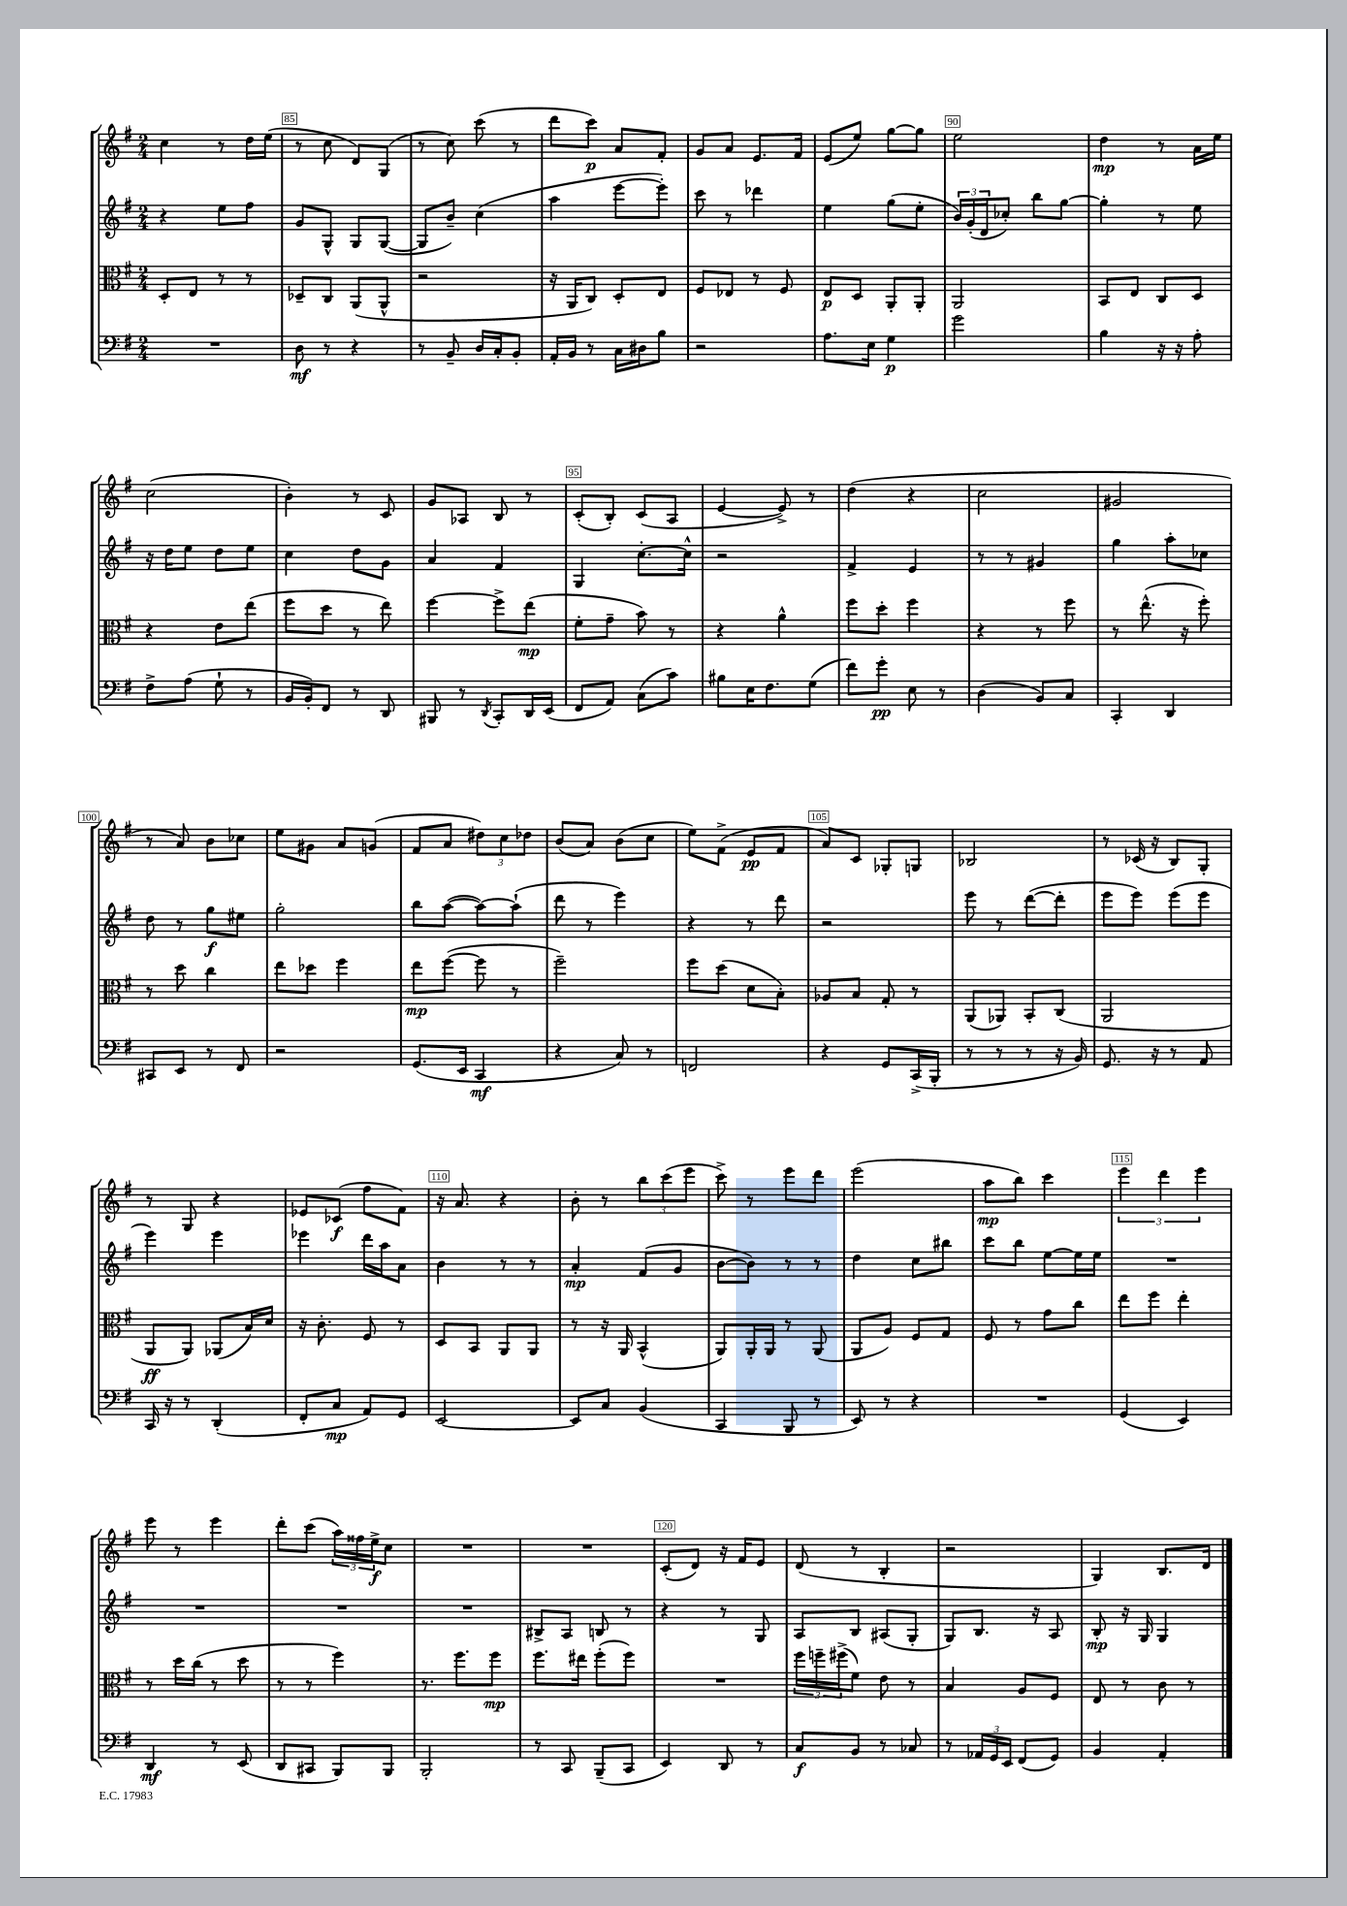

**kern	**kern	**kern	**kern
*staff4	*staff3	*staff2	*staff1
*clefF4	*clefC3	*clefG2	*clefG2
*k[f#]	*k[f#]	*k[f#]	*k[f#]
*M2/4	*M2/4	*M2/4	*M2/4
2r	8D'	4r	4cc
.	8E	.	.
.	8r	8ee	8r
.	8r	8ff#	16dd
.	.	.	(16ee
=	=	=	=
8D	8D-~	8g	8r
8r	8C	8G^^	8cc
4r	(8AA	8G	8d)
.	8AA^^	([8G	(8G
=	=	=	=
8r	2r	8G]	8r
8BB~	.	8b~)	8cc)
16D	.	(4cc	(8ccc
16C'	.	.	.
8BB'	.	.	8r
=	=	=	=
16AA'	16r	4aa	8ddd
16BB	16AA	.	.
8r	8C)	.	8ccc)
16C	8D'	[8eee	8a
16D#	.	.	.
8B	8E	8eee'])	8f#'
=	=	=	=
2r	8F#	8ccc	8g
.	8E-	8r	8a
.	8r	4ddd-	8.e
.	8F#	.	.
.	.	.	16f#
=	=	=	=
8.A	8E	4ee	(8e
.	8D	.	8ee)
16E	.	.	.
4G	8AA'	(8gg	[8gg
.	8AA'	8ee'	8gg]
=	=	=	=
2g	2AA	24b)	2ee
.	.	(24g'	.
.	.	24d	.
.	.	8cc-')	.
.	.	8bb	.
.	.	[8gg	.
=	=	=	=
4B	8BB	4gg']	4dd
.	8E	.	.
16r	8C	8r	8r
16r	.	.	.
8A'	8D	8ee	16a
.	.	.	16ee
=	=	=	=
8F#^	4r	16r	(2cc
.	.	16dd	.
(8A	.	8ee	.
8G`	8e	8dd	.
8r	(8ee	8ee	.
=	=	=	=
16BB	8ff#	4cc	4b')
16BB')	.	.	.
8FF#	8dd	.	.
8r	8r	8dd	8r
8DD	8ee)	8g	8c
=	=	=	=
8BBB#	[4ff#	4a	8g
8r	.	.	8A-
8qDD	.	.	.
8CC'	8ff#^]	4f#	8B
16DD	(8ee	.	8r
(16EE	.	.	.
=	=	=	=
8FF#	8f#'	4G	(8c'
8AA)	8g~	.	8B')
(8C	8b)	[8.cc'	(8c
8c)	8r	.	8A
.	.	16cc^^]	.
=	=	=	=
8B#	4r	2r	[4e
16E	.	.	.
8.F#	.	.	.
.	4a^^	.	8e^])
(8G	.	.	8r
=	=	=	=
8f#)	8ff#	4f#^	(4dd
8g'	8dd'	.	.
8E	4ff#	4e	4r
8r	.	.	.
=	=	=	=
(4D	4r	8r	2cc
.	.	8r	.
8BB)	8r	4g#	.
8C	8ff#	.	.
=	=	=	=
4CC'	8r	4gg	2g#
.	(8.ee^^	.	.
4DD	.	8aa'	.
.	16r	.	.
.	8ff#')	8cc-	.
=	=	=	=
8CC#	8r	8dd	8r
8EE	8dd	8r	8a)
8r	4cc	8gg	8b
8FF#	.	8ee#	8cc-
=	=	=	=
2r	8ee	2gg'	8ee
.	8dd-	.	8g#
.	4ff#	.	8a
.	.	.	(8g
=	=	=	=
(8.GG	8ee	8bb	8f#
.	([8ff#	([8aa	8a
16EE	.	.	.
4CC	8ff#]	8aa_)	12dd#)
.	.	.	12cc
.	8r	(8aa`]	.
.	.	.	12dd-
=	=	=	=
4r	2ff#~)	8ddd	(8b
.	.	8r	8a)
8C)	.	4eee)	(8b
8r	.	.	8cc
=	=	=	=
2FF	8ff#	4r	8ee)
.	(8dd	.	(8f#^
.	8d	8r	8e
.	8B')	8ddd	8f#
=	=	=	=
4r	8A-	2r	8a)
.	8B	.	8c
8GG	8G'	.	8G-'
(16CC^	8r	.	8G
16BBB'	.	.	.
=	=	=	=
8r	(8AA	8eee	2B-
8r	8AA-)	8r	.
8r	8BB'	([8ddd	.
16r	(8C	8ddd']	.
16BB)	.	.	.
=	=	=	=
8.GG	2AA	8eee	8r
.	.	8eee)	(16c-
16r	.	.	16r
8r	.	(8eee	8B)
8AA	.	8eee	8G'
=	=	=	=
16CC	8AA	4eee)	8r
16r	.	.	.
8r	8AA)	.	8G
(4DD'	(8AA-	4eee	4r
.	16B)	.	.
.	16d	.	.
=	=	=	=
8FF#'	16r	4eee-	8e-
.	8.c'	.	.
8C	.	.	(8c-
8AA)	8F#	16ddd	8ff#
.	.	16aa	.
8GG	8r	8a	8f#)
=	=	=	=
[2EE	8D	4b	16r
.	.	.	8.a
.	8BB	.	.
.	8AA	8r	4r
.	8AA	8r	.
=	=	=	=
8EE]	8r	4a'	8b'
8C	16r	.	8r
.	16AA	.	.
(4BB	(4BB^^	(8f#	12bb
.	.	.	(12ccc
.	.	8g	.
.	.	.	12eee
=	=	=	=
4CC	8AA)	[8b	8ccc^)
.	16AA'	8b])	8r
.	16AA	.	.
8BBB	8r	8r	8eee
8r	(8AA	8r	8ddd
=	=	=	=
8EE)	8AA	4dd	(2eee
8r	8A)	.	.
4r	8F#	8cc	.
.	8G	8bb#	.
=	=	=	=
2r	8F#	8ccc	8aa
.	8r	8bb	8bb)
.	8g	[8ee	4ccc
.	8cc	16ee]	.
.	.	16ee	.
=	=	=	=
(4GG	8ee	2r	6eee
.	8ff#	.	.
.	.	.	6ddd
4EE)	4ee'	.	.
.	.	.	6eee
=	=	=	=
4DD	8r	2r	8eee
.	16dd	.	8r
.	(16cc	.	.
8r	8r	.	4eee
(8EE	8dd	.	.
=	=	=	=
8DD	8r	2r	8ddd'
8CC#	8r	.	(8ccc
8BBB)	4ff#)	.	24aa)
.	.	.	24ff##
.	.	.	24ee^
8BBB	.	.	8cc
=	=	=	=
2BBB'	8.r	2r	2r
.	8.ff#	.	.
.	8ff#	.	.
=	=	=	=
8r	8.ff#	8B#^	2r
8CC	.	8A	.
.	16ee#	.	.
(8BBB~	(8ff#'	8B	.
8CC	8ff#)	8r	.
=	=	=	=
4EE)	2r	4r	(8c'
.	.	.	8d)
8DD	.	8r	16r
.	.	.	16f#
8r	.	8G	8e
=	=	=	=
8C	24ff#	8A	(8d
.	24ff~	.	.
.	(24ff#^	.	.
8BB	8f#)	8B	8r
8r	8e	(8A#	4B'
8C-	8r	8G'	.
=	=	=	=
8r	4B	8G)	2r
24AA-	.	8.B	.
24GG	.	.	.
24EE	.	.	.
(8FF#	8A	.	.
.	.	16r	.
8GG)	8F#	8A	.
=	=	=	=
4BB	8E	8B'	4G)
.	8r	16r	.
.	.	16G	.
4AA'	8c	4G	8.B
.	8r	.	.
.	.	.	16d
==	==	==	==
*-	*-	*-	*-
